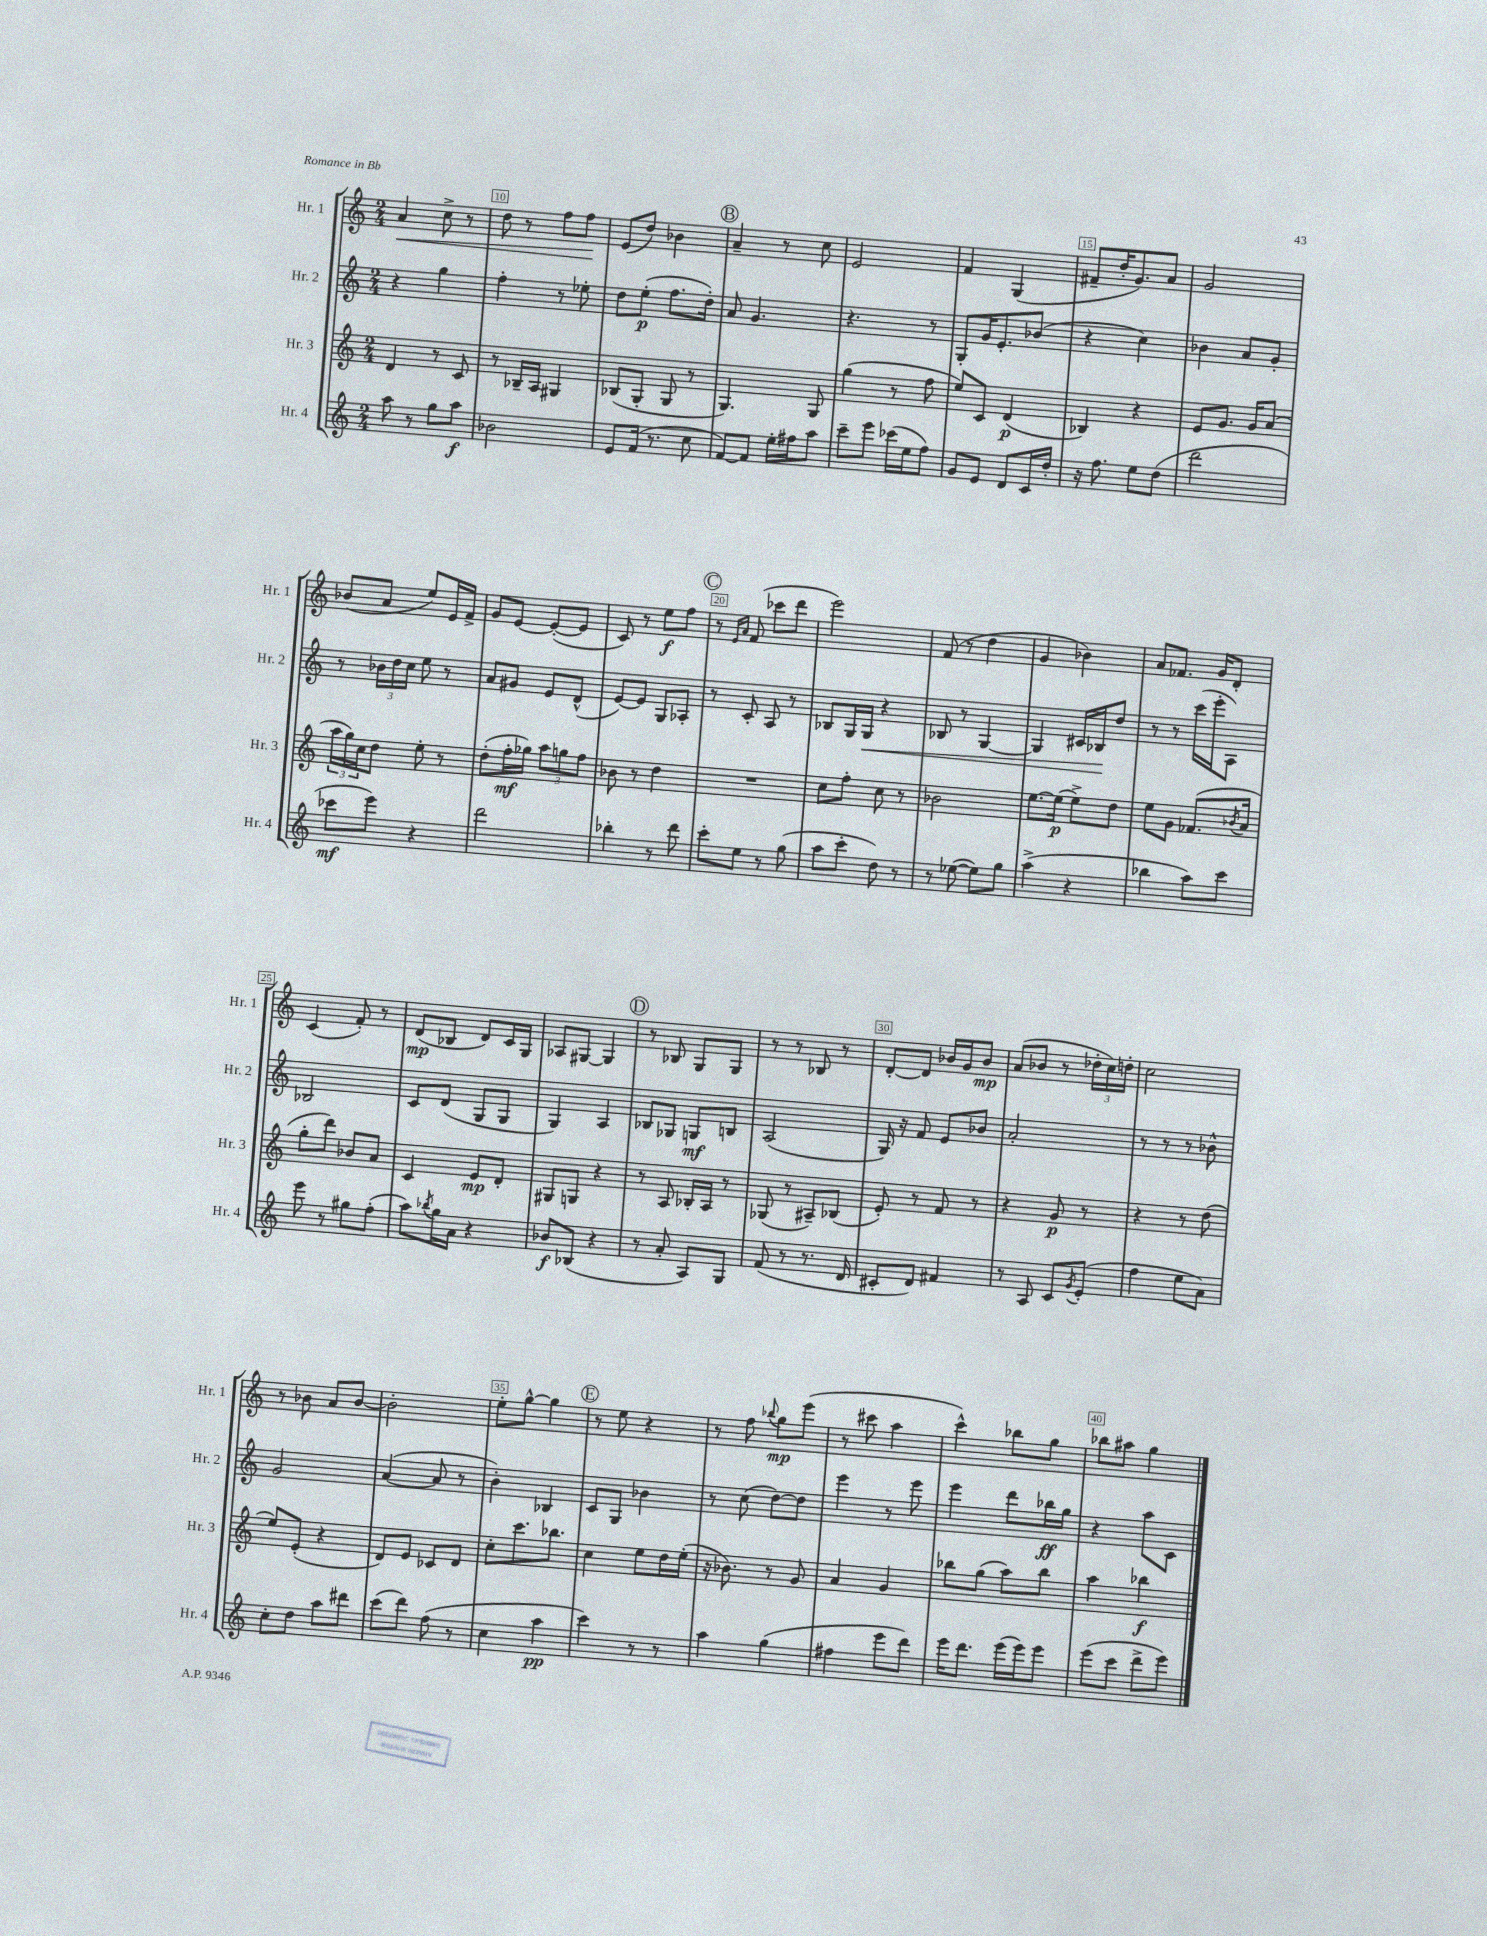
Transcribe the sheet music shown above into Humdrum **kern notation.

**kern	**dynam	**kern	**dynam	**kern	**dynam	**kern	**dynam
*part4	*part4	*part3	*part3	*part2	*part2	*part1	*part1
*staff4	*staff4	*staff3	*staff3	*staff2	*staff2	*staff1	*staff1
*I"Hr. 4	*	*I"Hr. 3	*	*I"Hr. 2	*	*I"Hr. 1	*
*I'Hr. 4	*	*I'Hr. 3	*	*I'Hr. 2	*	*I'Hr. 1	*
*clefG2	*	*clefG2	*	*clefG2	*	*clefG2	*
*k[]	*	*k[]	*	*k[]	*	*k[]	*
*M2/4	*	*M2/4	*	*M2/4	*	*M2/4	*
=9	=9	=9	=9	=9	=9	=9	=9
!	!	!	!	!	!	!	!LO:HP:b
8aa\	.	4d/	.	4r	.	4a/	<
8r	.	.	.	.	.	.	.
8gg\L	.	8r	.	4gg\	.	8cc^\	.
8aa\J	f	8c/	.	.	.	8r	.
=10	=10	=10	=10	=10	=10	=10	=10
2b-X\	.	8r	.	4ff'\	.	8dd\	.
.	.	16B-X~/LL	.	.	.	8r	.
.	.	16A/JJ	.	.	.	.	.
.	.	4G#X/	.	8r	.	8ff\L	.
.	.	.	.	8ee-X'\	.	8ff\J	.
.	.	.	.	.	.	.	[
=11	=11	=11	=11	=11	=11	=11	=11
8e/L	.	(8B-X/L	.	8dd\L	.	(8e/L	.
(16f/Jk	.	8G'/J	.	(8ee'\J	p	8dd/J)	.
8.r	.	.	.	.	.	.	.
.	.	8G/	.	8.ff\L	.	4b-X\	.
8cc\	.	8r	.	.	.	.	.
.	.	.	.	16dd'\Jk)	.	.	.
!!LO:REH:place=s1:t=B
=12	=12	=12	=12	=12	=12	=12	=12
[8f/L)	.	4.G/)	.	8a/	.	4a~/	.
8f/J]	.	.	.	4.g/	.	.	.
16ee'\LL	.	.	.	.	.	8r	.
16ff#X\J	.	.	.	.	.	.	.
8aa\J	.	8G/	.	.	.	8cc\	.
=13	=13	=13	=13	=13	=13	=13	=13
8ccc~\L	.	(4gg\	.	4.r	.	2e/	.
8eee\J	.	.	.	.	.	.	.
(16ccc-X\LL	.	8r	.	.	.	.	.
16ee\J	.	.	.	.	.	.	.
8ff\J)	.	8ff\	.	8r	.	.	.
=14	=14	=14	=14	=14	=14	=14	=14
8g/L	.	8ee/L)	.	8G'/L	.	4f/	.
8e/J	.	8c/J	.	16g/K	.	.	.
.	.	.	.	8.e'/	.	.	.
8d/L	.	(4d/	p	.	.	(4G/	.
16c/L	.	.	.	(8b-X/J	.	.	.
16dd'/JJ	.	.	.	.	.	.	.
=15	=15	=15	=15	=15	=15	=15	=15
16r	.	4B-X/)	.	4r	.	8f#X~/L	.
8.ff\	.	.	.	.	.	.	.
.	.	.	.	.	.	16dd'/K	.
.	.	.	.	.	.	8.g/)	.
8ee\L	.	4r	.	4cc\)	.	.	.
(8dd\J	.	.	.	.	.	8a/J	.
=16	=16	=16	=16	=16	=16	=16	=16
2ddd\	.	8e/L	.	4b-X\	.	2g/	.
.	.	8.g/J	.	.	.	.	.
.	.	.	.	8a/L	.	.	.
.	.	16g/KL	.	.	.	.	.
.	.	(8a/J	.	8g'/J	.	.	.
!!LO:LB:g=z
=17	=17	=17	=17	=17	=17	=17	=17
8ccc-X\L	mf	24aa\LL	.	8r	.	(8b-X/L	.
.	.	24gg\)	.	.	.	.	.
.	.	24cc\J	.	.	.	.	.
8eee\J)	.	8dd\J	.	24b-X\LL	.	8a/J	.
.	.	.	.	24dd\	.	.	.
.	.	.	.	24cc\JJ	.	.	.
4r	.	8ee'\	.	8ee\	.	8ee/L)	.
.	.	8r	.	8r	.	16e/L	.
.	.	.	.	.	.	16f^/JJ	.
=18	=18	=18	=18	=18	=18	=18	=18
2ddd\	.	(8dd'\L	.	8a/L	.	8g/L	.
.	.	16ff'\L	mf	8g#X/J	.	[8e/J	.
.	.	16gg-X\JJ)	.	.	.	.	.
.	.	12aa\L	.	8e/L	.	(8e'/L_	.
.	.	12ggn\	.	.	.	.	.
.	.	.	.	(8d^^/J	.	8e/J]	.
.	.	12ff\J	.	.	.	.	.
=19	=19	=19	=19	=19	=19	=19	=19
4bb-X'\	.	8b-X\	.	[8e/L)	.	8c/)	.
.	.	8r	.	8e/J]	.	8r	.
8r	.	4dd\	.	8G/L	.	8ee\L	f
8ddd\	.	.	.	8A-X'/J	.	8ff\J	.
!!LO:REH:place=s1:t=C
=20	=20	=20	=20	=20	=20	=20	=20
8ccc'\L	.	2r	.	8r	.	8r	.
.	.	.	.	.	.	16qqe/LL	.
.	.	.	.	.	.	16qqa/JJ	.
8ee\J	.	.	.	8c'/	.	(8f/	.
8r	.	.	.	8A/	.	8ccc-X\L	.
(8gg\	.	.	.	8r	.	8ddd\J	.
=21	=21	=21	=21	=21	=21	=21	=21
8aa\L	.	8cc\L	.	8B-X/L	.	2eee\)	.
8ccc'\J	.	8ff'\J	.	16G/L	.	.	.
!	!	!	!	!	!LO:HP:b	!	!
.	.	.	.	16G/JJ	<	.	.
8dd\)	.	8cc\	.	4r	.	.	.
8r	.	8r	.	.	.	.	.
=22	=22	=22	=22	=22	=22	=22	=22
8r	.	2b-X\	.	8B-X/	.	(8f/	.
([8ee-X\	.	.	.	8r	.	8r	.
8ee-\L])	.	.	.	[4G/	.	4dd\	.
8gg\J	.	.	.	.	.	.	.
=23	=23	=23	=23	=23	=23	=23	=23
(4aa^\	.	[8.ee\L	.	4G/]	.	4g/	.
.	.	(16ee\Jk]	p	.	.	.	.
4r	.	8ee^\L)	.	16c#X/LL	.	4b-X\)	.
.	.	.	.	16B-X/J	.	.	.
.	.	8dd\J	.	8dd/J	[	.	.
=24	=24	=24	=24	=24	=24	=24	=24
4bb-X\	.	8ee\L	.	8r	.	8a/L	.
.	.	8g\J	.	8r	.	8.f-X/J	.
8aa\L)	.	(8.f-X/L	.	(16ccc\LL	.	.	.
.	.	.	.	16eee'\J	.	16g/KL	.
8ccc\J	.	.	.	8A\J)	.	8d'/J	.
.	.	8qb-X/	.	.	.	.	.
.	.	16a/Jk	.	.	.	.	.
!!LO:LB:g=z
=25	=25	=25	=25	=25	=25	=25	=25
8eee\	.	8gg'\L	.	2B-X/	.	(4c/	.
8r	.	8ddd\J)	.	.	.	.	.
8gg#X\L	.	8b-X/L	.	.	.	8f'/)	.
(8ff'\J	.	8a/J	.	.	.	8r	.
=26	=26	=26	=26	=26	=26	=26	=26
8aa\L)	.	4c/	.	8c/L	.	(8d/L	mp
8qbb-X/	.	.	.	.	.	.	.
16gg\L	.	.	.	(8d/J	.	8B-X/J	.
16a\JJ	.	.	.	.	.	.	.
4r	.	8e/L	mp	8G/L	.	8d/L)	.
.	.	8d'/J	.	8G/J	.	16c/L	.
.	.	.	.	.	.	16G/JJ	.
=27	=27	=27	=27	=27	=27	=27	=27
8b-X/L	f	8G#X/L	.	4G/)	.	8A-X/L	.
(8B-X/J	.	8Gn/J	.	.	.	[8G#X/J	.
4r	.	4r	.	4A/	.	4G#/]	.
!!LO:REH:place=s1:t=D
=28	=28	=28	=28	=28	=28	=28	=28
8r	.	8r	.	8B-X/L	.	8r	.
8a'/	.	8A/	.	8G-X/J	.	8B-X/	.
8A/L)	.	16B-X'/LL	.	8Gn/L	mf	8G/L	.
.	.	16A/JJ	.	.	.	.	.
8G/J	.	8r	.	8Bn/J	.	8G/J	.
=29	=29	=29	=29	=29	=29	=29	=29
(8f/	.	(8G-X/	.	(2A/	.	8r	.
8r	.	8r	.	.	.	8r	.
8.r	.	8A#X~/L)	.	.	.	8B-X/	.
.	.	(8B-X/J	.	.	.	8r	.
16d/	.	.	.	.	.	.	.
=30	=30	=30	=30	=30	=30	=30	=30
8c#X'/L	.	8e'/)	.	16G/)	.	[8d'/L	.
.	.	.	.	16r	.	.	.
8d/J)	.	8r	.	8f/	.	8d/J]	.
4f#X/	.	8f/	.	8e/L	.	16b-X/LL	.
.	.	.	.	.	.	16g/J	.
.	.	8r	.	8b-X/J	.	8b-/J	mp
=31	=31	=31	=31	=31	=31	=31	=31
8r	.	4r	.	2a'/	.	(8a/L	.
8A/	.	.	.	.	.	8b-X/J	.
8c/L	.	8g/	p	.	.	8r	.
8qg/	.	.	.	.	.	.	.
(8e'/J	.	8r	.	.	.	24dd-X'\LL	.
.	.	.	.	.	.	24cc\)	.
.	.	.	.	.	.	24ddn'\JJ	.
=32	=32	=32	=32	=32	=32	=32	=32
4ff\	.	4r	.	8r	.	2cc\	.
.	.	.	.	8r	.	.	.
8ee\L	.	8r	.	8r	.	.	.
8a\J)	.	(8dd\	.	8b-X^^\	.	.	.
!!LO:LB:g=z
=33	=33	=33	=33	=33	=33	=33	=33
8cc'\L	.	8ee/L)	.	2g/	.	8r	.
8dd\J	.	(8e'/J	.	.	.	8b-X\	.
8aa\L	.	4r	.	.	.	8a/L	.
8ddd#X\J	.	.	.	.	.	[8b-/J	.
=34	=34	=34	=34	=34	=34	=34	=34
(8ccc\L	.	8d/L)	.	([4a/	.	2b-'\]	.
8ddd\J)	.	8e/J	.	.	.	.	.
(8ff\	.	8c-X/L	.	8a/]	.	.	.
8r	.	8d/J	.	8r	.	.	.
=35	=35	=35	=35	=35	=35	=35	=35
4cc\	.	8cc'\L	.	4b'\)	.	8ee'\L	.
.	.	8.ccc\	.	.	.	[8gg^^\J	.
4aa\	pp	.	.	4B-X/	.	4gg\]	.
.	.	8.bb-X\J	.	.	.	.	.
!!LO:REH:place=s1:t=E
=36	=36	=36	=36	=36	=36	=36	=36
4ccc\)	.	4cc\	.	8c/L	.	8r	.
.	.	.	.	8G/J	.	8ee\	.
8r	.	8ee\L	.	4b-X\	.	4r	.
8r	.	16dd\L	.	.	.	.	.
.	.	(16ee'\JJ	.	.	.	.	.
=37	=37	=37	=37	=37	=37	=37	=37
4aa\	.	16r	.	8r	.	8r	.
.	.	8.b-X\)	.	.	.	.	.
.	.	.	.	(8cc\	.	8ff\	.
.	.	.	.	.	.	8qqbb-X/	.
(4gg\	.	8r	.	[8dd\L)	.	8gg\L	mp
.	.	8g/	.	8dd\J]	.	(8eee\J	.
=38	=38	=38	=38	=38	=38	=38	=38
4ff#X\	.	4a/	.	4eee\	.	8r	.
.	.	.	.	.	.	8ccc#X\	.
8eee\L	.	4g/	.	8r	.	4aa\	.
8ddd\J)	.	.	.	8eee\	.	.	.
=39	=39	=39	=39	=39	=39	=39	=39
16eee\KL	.	8bb-X\L	.	4eee\	.	4ccc^^\)	.
8.ddd\J	.	.	.	.	.	.	.
.	.	(8gg\J	.	.	.	.	.
(16eee\LL	.	8aa\L)	.	8ddd\L	.	8bb-X\L	.
16eee\J)	.	.	.	.	.	.	.
8eee\J	.	8bb-\J	.	16bb-X\L	ff	8gg\J	.
.	.	.	.	16gg\JJ	.	.	.
=40	=40	=40	=40	=40	=40	=40	=40
(8eee\L	.	4aa\	.	4r	.	8bb-X\L	.
8ccc\J	.	.	.	.	.	8aa#X\J	.
8ddd^\L	.	4bb-X\	f	8aa\L	.	4gg\	.
8eee\J)	.	.	.	8c\J	.	.	.
==	==	==	==	==	==	==	==
*-	*-	*-	*-	*-	*-	*-	*-
